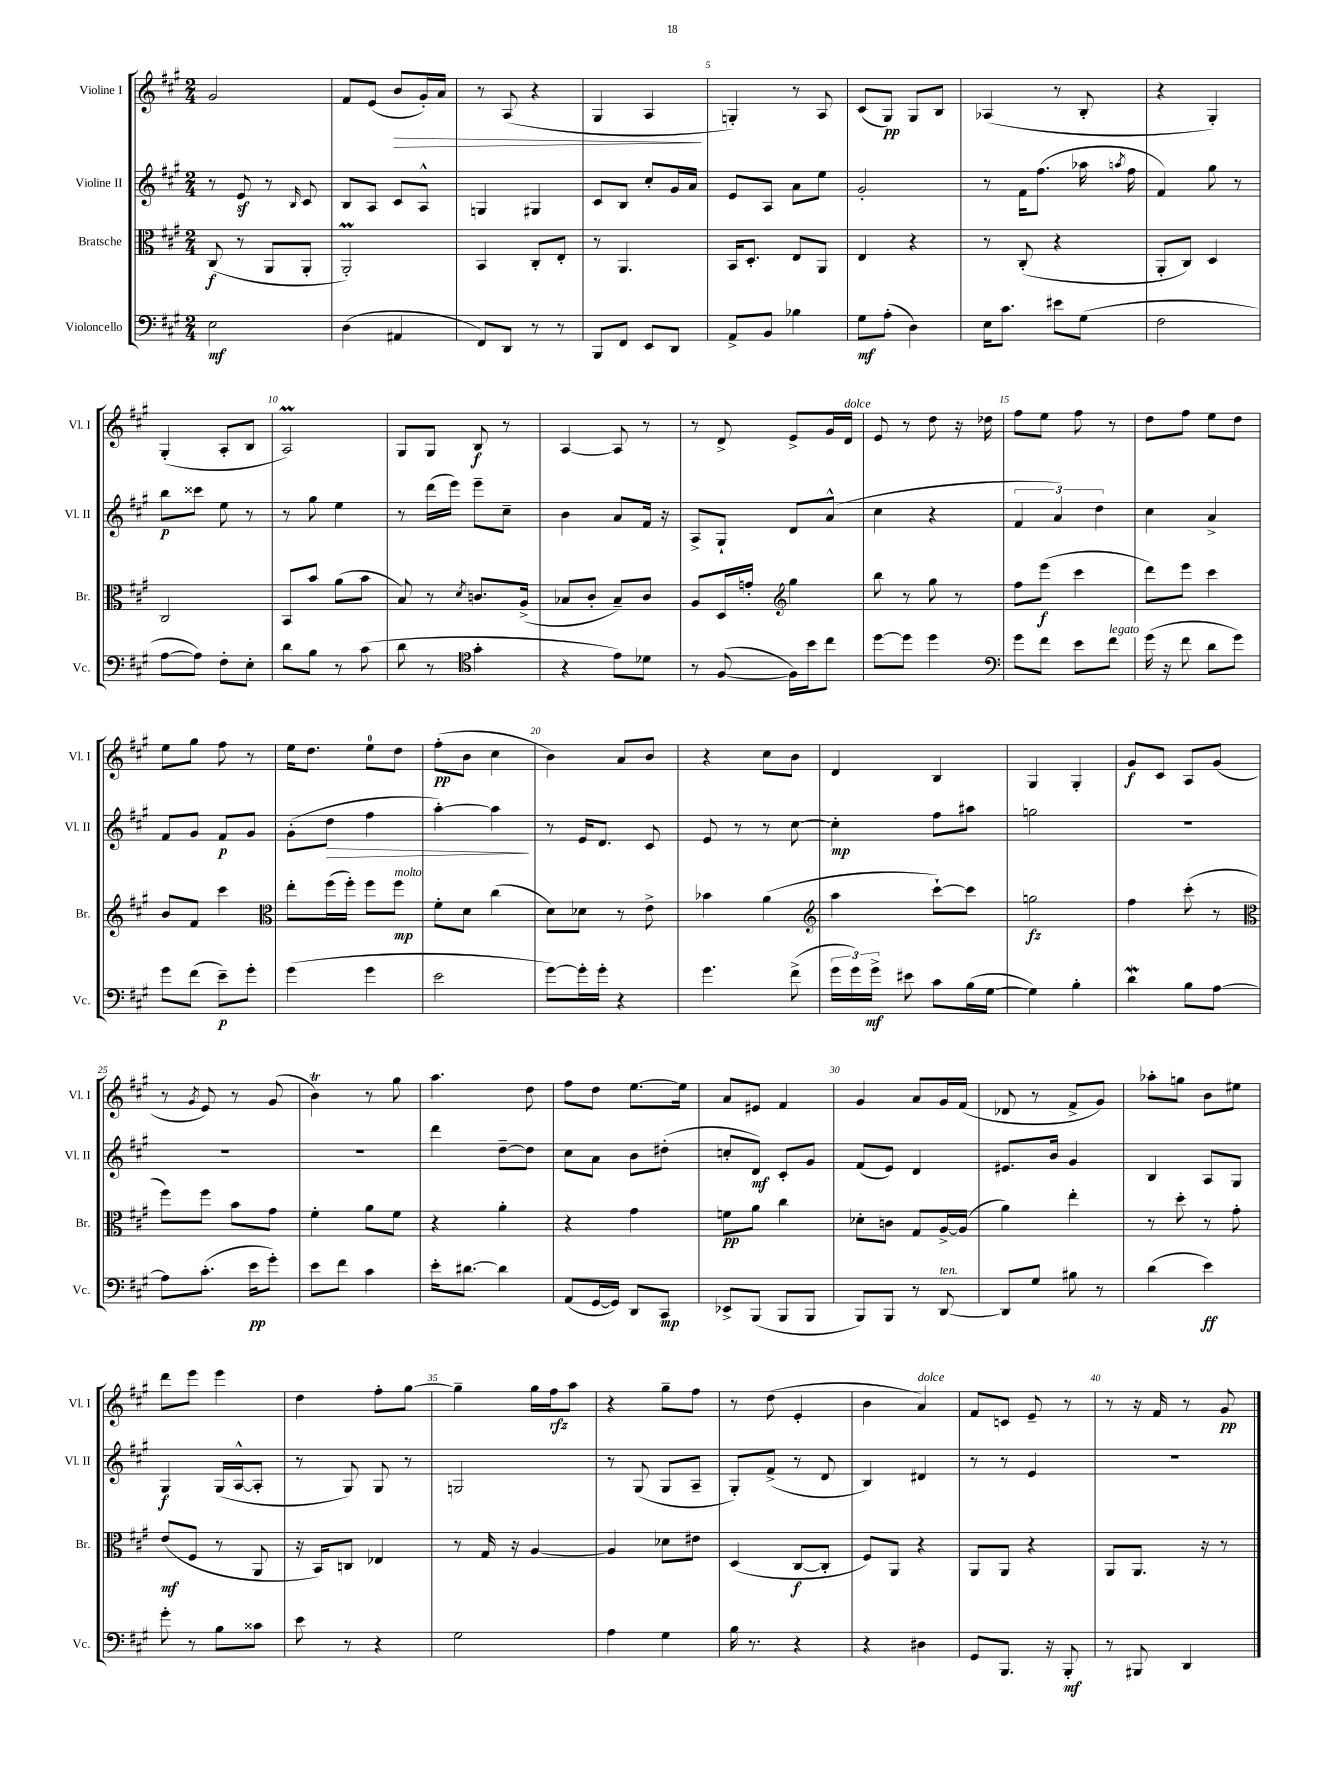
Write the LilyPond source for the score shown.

<<
\new StaffGroup <<
\new Staff = "s0" \with { instrumentName = "Violine I" shortInstrumentName = "Vl. I" } {
    \clef treble \key a \major \numericTimeSignature \time 2/4
    \autoBeamOff gis'2 |
    fis'8[ e'8]( b'8[\> gis'16-.) a'16] |
    r8 a8( r4 |
    gis4 a4\! |
    g4-.) r8 a8 |
    cis'8[( gis8]\pp) gis8[ b8] |
    aes4( r8 b8-. |
    r4 gis4-.) |
    gis4-.( a8[-. b8] |
    a2\prall) |
    gis8[ gis8] b8\f r8 |
    a4~ a8 r8 |
    r8 d'8-> e'8[-> gis'16 d'16]^\markup { \italic "dolce" } |
    e'8 r8 d''8 r16 des''16 |
    fis''8[ e''8] fis''8 r8 |
    d''8[ fis''8] e''8[ d''8] |
    e''8[ gis''8] fis''8 r8 |
    e''16[ d''8.] e''8[-0 d''8] |
    fis''8[-.\pp( b'8] cis''4 |
    b'4) a'8[ b'8] |
    r4 cis''8[ b'8] |
    d'4 b4 |
    gis4 gis4-. |
    gis'8[\f cis'8] a8[ gis'8]( |
    r8 \acciaccatura { gis'8 } e'8) r8 gis'8( |
    b'4\trill) r8 gis''8 |
    a''4. d''8 |
    fis''8[ d''8] e''8.[~ e''16] |
    a'8[ eis'8] fis'4 |
    gis'4 a'8[ gis'16 fis'16]( |
    des'8 r8 fis'8[-> gis'8]) |
    aes''8[-. g''8] b'8[ eis''8] |
    d'''8[ e'''8] e'''4 |
    d''4 fis''8[-. gis''8]~ |
    gis''4-- gis''16[ fis''16\rfz a''8] |
    r4 gis''8[-- fis''8] |
    r8 d''8( e'4-. |
    b'4 a'4^\markup { \italic "dolce" }) |
    fis'8[ c'8] e'8-- r8 |
    r8 r16 fis'16 r8 gis'8\pp \bar "|." |
}
\new Staff = "s1" \with { instrumentName = "Violine II" shortInstrumentName = "Vl. II" } {
    \clef treble \key a \major \numericTimeSignature \time 2/4
    \autoBeamOff r8 e'8\sf r8 \grace { b16 } cis'8 |
    b8[ a8] cis'8[ a8]-^ |
    g4 gis4 |
    cis'8[ b8] cis''8[-. gis'16 a'16] |
    e'8[ a8] a'8[ e''8] |
    gis'2-. |
    r8 fis'16[ fis''8.]( aes''16 \acciaccatura { a''8 } fis''16 |
    fis'4) gis''8 r8 |
    b''8[\p cisis'''8] e''8 r8 |
    r8 gis''8 e''4 |
    r8 d'''16[( e'''16]) e'''8[-- cis''8]-- |
    b'4 a'8[ fis'16] r16 |
    a8[-> gis8]-! d'8[ a'8]-^( |
    cis''4 r4 |
    \tuplet 3/2 { fis'4 a'4) d''4 } |
    cis''4 a'4-> |
    fis'8[ gis'8] fis'8[\p gis'8] |
    gis'8[-.( d''8]\> fis''4 |
    a''4~-.) a''4\! |
    r8 e'16[ d'8.] cis'8 |
    e'8 r8 r8 cis''8~ |
    cis''4-.\mp fis''8[ ais''8] |
    g''2 |
    R2 |
    R2 |
    R2 |
    d'''4 d''8[~-- d''8] |
    cis''8[ a'8] b'8[ dis''8]-.( |
    c''8[-. d'8]\mf) cis'8[-. gis'8] |
    fis'8[( e'8]) d'4 |
    eis'8.[ b'16] gis'4 |
    b4 a8[ gis8] |
    gis4\f gis16[( a16~-^ a8]-. |
    r8 gis8) gis8 r8 |
    g2 |
    r8 gis8( gis8[ a8]-- |
    gis8[-.) fis'8]->( r8 d'8 |
    b4) dis'4 |
    r8 r8 e'4 |
    R2 \bar "|." |
}
\new Staff = "s2" \with { instrumentName = "Bratsche" shortInstrumentName = "Br." } {
    \clef alto \key a \major \numericTimeSignature \time 2/4
    \autoBeamOff cis8\f( r8 a,8[ a,8]-. |
    a,2-.\prall) |
    b,4 cis8[-. e8]-. |
    r8 a,4. |
    b,16[ d8.]-. e8[ a,8] |
    e4 r4 |
    r8 cis8-.( r4 |
    a,8[-. cis8]) d4 |
    cis2 |
    b,8[ b'8] a'8[( b'8] |
    b8) r8 \acciaccatura { d'8 } c'8.[ a16]->( |
    bes8[ cis'8]-. bes8[--) cis'8] |
    a8[ d16 g'16]-. \clef treble gis''4 |
    b''8 r8 gis''8 r8 |
    fis''8[ e'''8]\f( cis'''4 |
    d'''8[) e'''8] cis'''4 |
    b'8[ fis'8] cis'''4 |
    \clef alto e''8[-. fis''16( fis''16]-.) fis''8[ fis''8]\mp^\markup { \italic "molto" } |
    fis'8[-. d'8] cis''4( |
    d'8[) des'8] r8 e'8-> |
    bes'4 a'4( |
    \clef treble a''4 cis'''8[~-!) cis'''8] |
    g''2\fz |
    fis''4 cis'''8-.( r8 |
    \clef alto fis''8[) fis''8] b'8[ gis'8] |
    fis'4-. a'8[ fis'8] |
    r4 a'4-. |
    r4 gis'4 |
    f'8[\pp a'8] cis''4 |
    des'8[-. c'8] gis8[ a16~-> a16]( |
    a'4) e''4-. |
    r8 d''8-. r8 gis'8-. |
    e'8[\mf( fis8] r8 a,8 |
    r16 b,16[) c8] ees4 |
    r8 gis16 r16 a4~ |
    a4 des'8[ eis'8] |
    d4( cis8[~\f cis8]-. |
    fis8[) a,8] r4 |
    a,8[ a,8] r4 |
    a,8[ a,8.] r16 r8 \bar "|." |
}
\new Staff = "s3" \with { instrumentName = "Violoncello" shortInstrumentName = "Vc." } {
    \clef bass \key a \major \numericTimeSignature \time 2/4
    \autoBeamOff e2\mf |
    d4( ais,4 |
    fis,8[) d,8] r8 r8 |
    b,,8[ fis,8] e,8[ d,8] |
    a,8[-> b,8] bes4 |
    gis8[\mf a8]-.( d4) |
    e16[ cis'8.] eis'8[ gis8]( |
    fis2 |
    a8[~ a8]) fis8[-. e8]-. |
    d'8[ b8] r8 cis'8( |
    d'8 r8 \clef tenor gis'4-. |
    r4 e'8[) des'8] |
    r8 fis8~( fis16[) b'16 cis''8] |
    d''8[~ d''8] d''4 |
    \clef bass gis'8[ fis'8] e'8[ fis'8]^\markup { \italic "legato" } |
    gis'16( r16 fis'8 d'8[ gis'8]) |
    gis'8[ fis'8]( e'8[--\p) gis'8]-. |
    gis'4( gis'4 |
    e'2 |
    gis'8[~) gis'16-. gis'16]-. r4 |
    gis'4. fis'8->( |
    \tuplet 3/2 { gis'16[ gis'16) gis'16]->\mf } eis'8 cis'8[ b16( gis16]~ |
    gis4) b4-. |
    d'4\mordent b8[ a8]~ |
    a8[ cis'8.]-.( e'16[\pp gis'8]-.) |
    e'8[ fis'8] cis'4 |
    e'16[-. dis'8.]~ dis'4 |
    a,8[( gis,16~ gis,16]) d,8[ cis,8]\mp |
    ees,8[-> b,,8]( b,,8[ b,,8] |
    b,,8[) b,,8] r8 d,8~^\markup { \italic "ten." } |
    d,8[ gis8] bis8 r8 |
    d'4( e'4\ff) |
    gis'8-. r8 b8[ cisis'8] |
    e'8 r8 r4 |
    gis2 |
    a4 gis4 |
    b16 r8. r4 |
    r4 dis4 |
    gis,8[ b,,8.] r16 b,,8-.\mf |
    r8 bis,,8 d,4 \bar "|." |
}
>>
>>
\layout { \context { \Score \override BarNumber.break-visibility = ##(#f #t #t) barNumberVisibility = #(every-nth-bar-number-visible 5) } }
